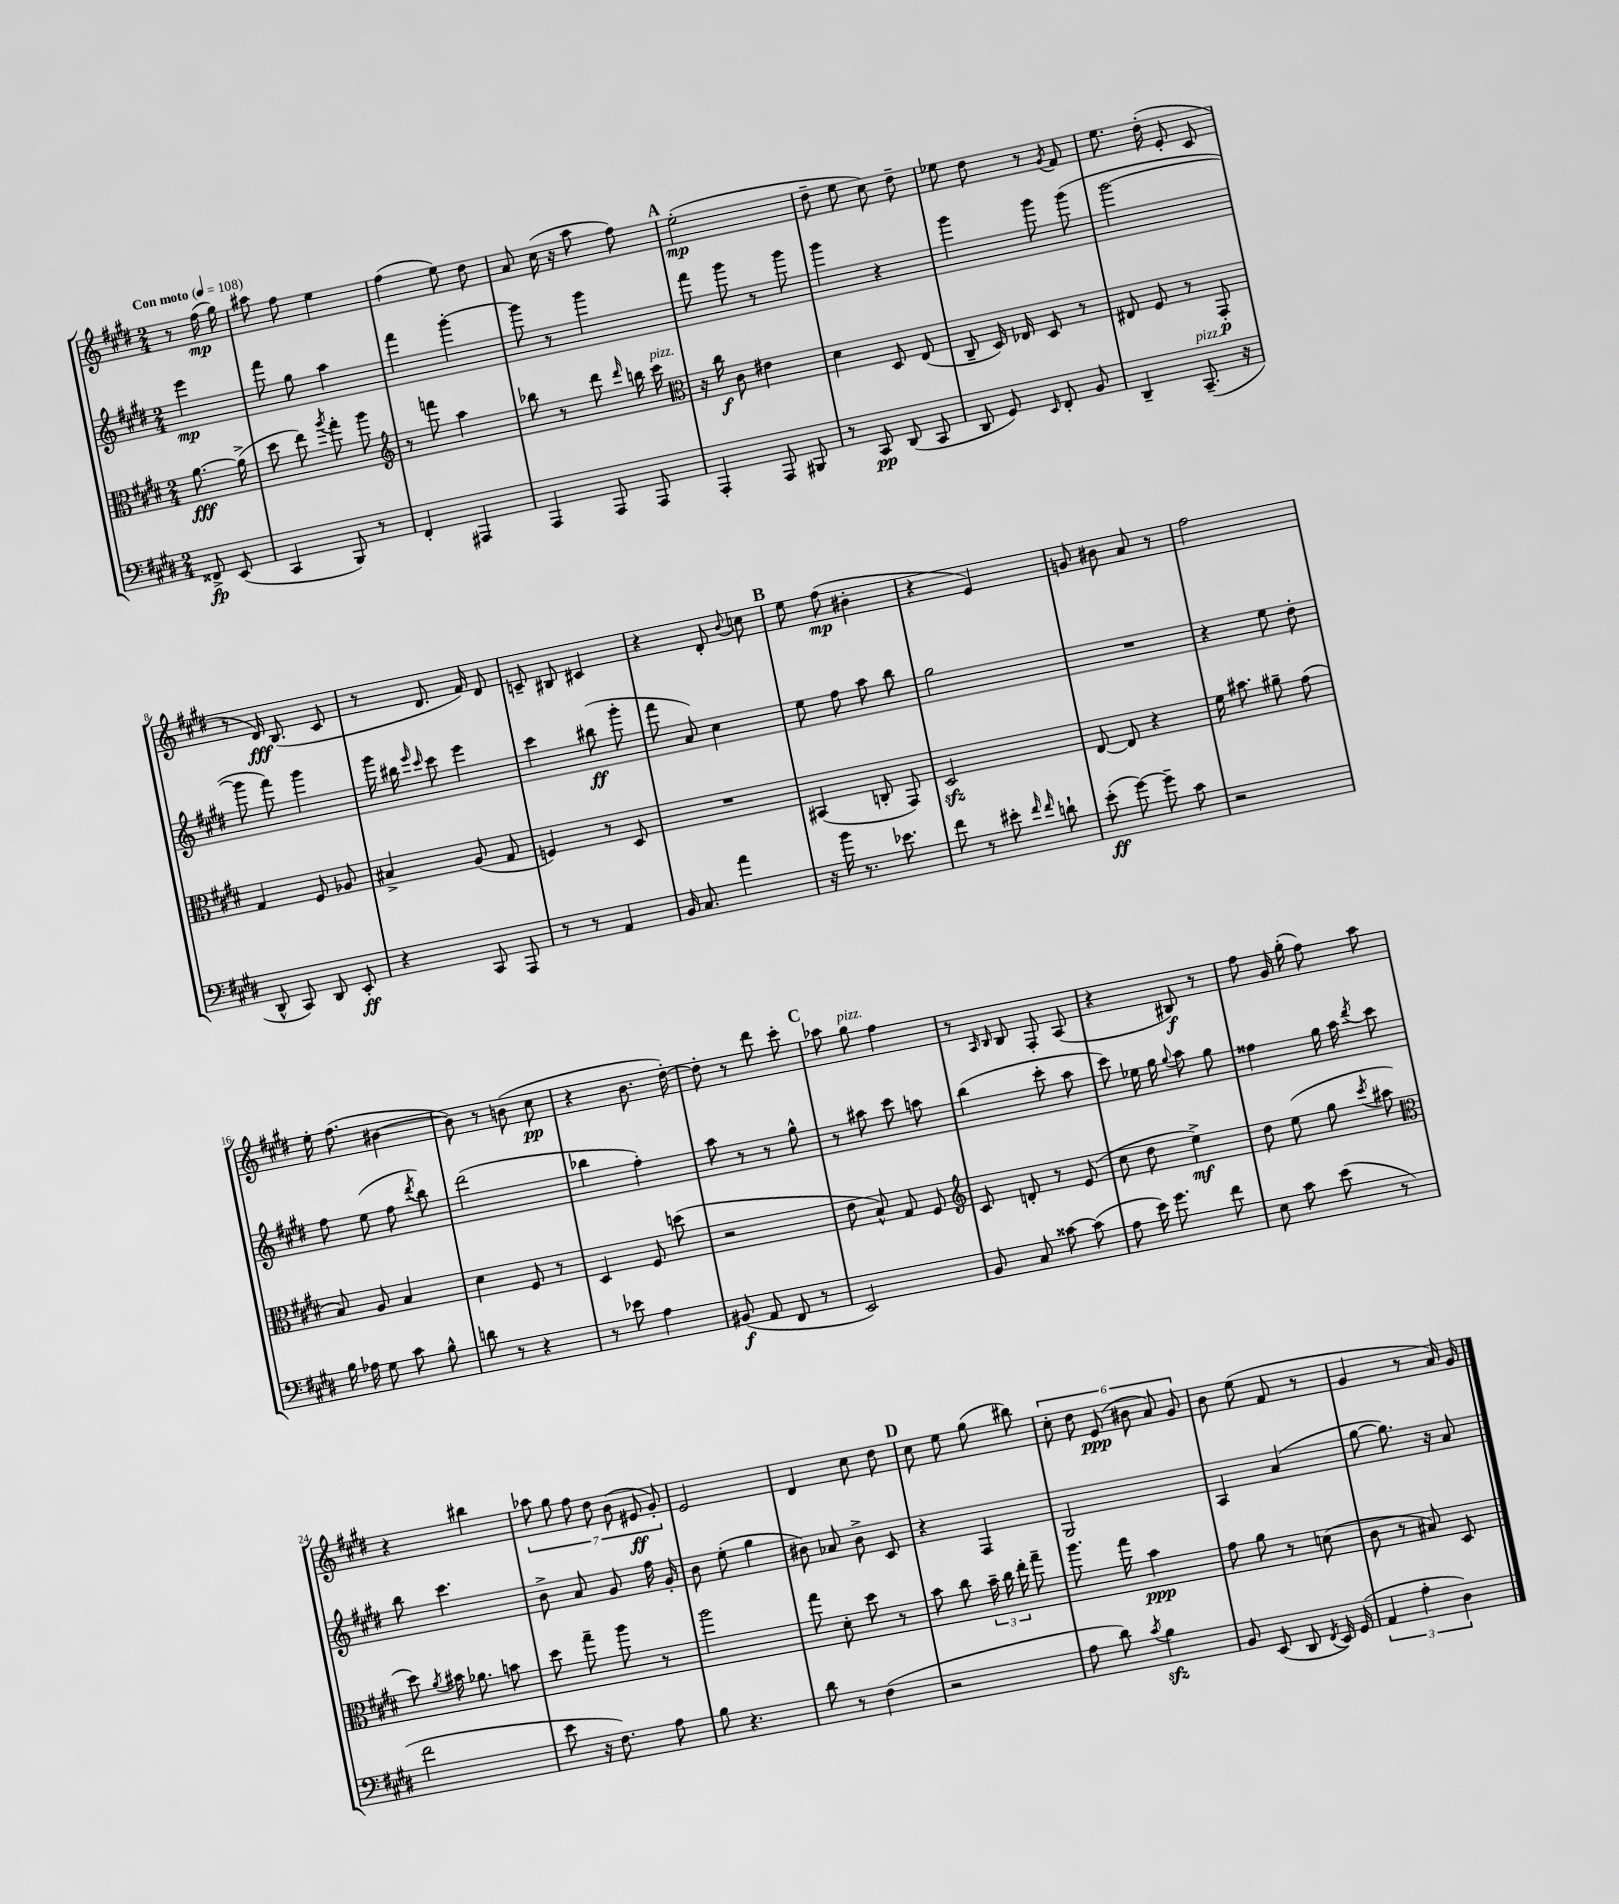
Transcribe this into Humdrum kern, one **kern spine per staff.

**kern	**kern	**kern	**kern
*staff4	*staff3	*staff2	*staff1
*clefF4	*clefC3	*clefG2	*clefG2
*k[f#c#g#d#]	*k[f#c#g#d#]	*k[f#c#g#d#]	*k[f#c#g#d#]
*M2/4	*M2/4	*M2/4	*M2/4
*MM108	*MM108	*MM108	*MM108
8FF##^	[8.a	4eee	8r
(8EE	.	.	(16ff#
.	(16a^]	.	16gg#)
=	=	=	=
4CC#	8dd#	8fff#	8aa#
.	8ee)	8gg#	8ff#
.	8qaa	.	.
8BBB)	8gg#'	4aa	4ee
8r	8aa	.	.
=	=	=	=
*	*clefG2	*	*
4FF#'	8r	4fff#	(4ff#
.	8fff	.	.
4AAA#	4aa	[4ggg#'	8ee)
.	.	.	8dd#
=	=	=	=
4AAA	8bb-	8ggg#]	8a
.	8r	8r	(16cc#
.	.	.	16r
8AAA	8ddd#	4ggg#	8aa
.	16qqddd#	.	.
8AAA	16bb	.	8ff#)
.	16ccc#	.	.
=	=	=	=
*	*clefC3	*	*
4AAA'	16r	8fff#	(2ee'
.	16cc#	.	.
.	8c#	8ggg#	.
8AAA	4e#	8r	.
8BBB#	.	8ggg#	.
=	=	=	=
8r	4d#	4ggg#	8dd#~
8CC#	.	.	8ee
(8DD#	8D#	4r	8cc#)
8CC#	(8E	.	8dd#~
=	=	=	=
8DD#	8C#~	4ggg#	8ee-
8GG#)	16D#)	.	8dd#
.	16E-	.	.
16qqEE	.	.	.
8FF#'	8D#	8ggg#	8r
.	.	.	8qg#
8BB	8r	(8ggg#	8f#
=	=	=	=
4DD#~	8E#	[2ggg#	8.ee
.	8F#	.	.
.	.	.	(16dd#'
(8.CC#~	8r	.	8e'
.	8GG#'	.	8c#
16r	.	.	.
=	=	=	=
8DD#^^	4G#	8ggg#]	8r
8CC#)	.	8fff#)	16d#)
.	.	.	(8.B
8DD#	8F#	4ggg#	.
8EE'	8A-	.	8c#
=	=	=	=
4r	4B#^	16ggg#	8r
.	.	16bb#	.
.	.	16qqeee	.
.	.	16qqccc#	.
.	.	8ccc#	8.d#
8CC#	(8A	4eee	.
.	.	.	16f#)
8AAA	8G#	.	8d#
=	=	=	=
8r	4F)	4ccc#	8c~
8r	.	.	8B#
4AA	8r	(8bb#	4c#
.	8D#	8ggg#'	.
=	=	=	=
16BB	2r	8fff#	4r
8.C#	.	.	.
.	.	8a)	.
4a	.	4cc#	8d#'
.	.	.	8qqb
.	.	.	8cc
=	=	=	=
16r	(4BB#	8ee	8ee
16b	.	.	.
8.r	.	8ff#	(8ff#
.	8C'	8aa	4b#'
8.e-	.	.	.
.	8GG#)	8bb	.
=	=	=	=
8f#	2D#	2gg#	4r
8r	.	.	.
8e#'	.	.	4e)
16qqf#	.	.	.
16qqf#	.	.	.
8d`	.	.	.
=	=	=	=
(8e'	[8E	2r	8g
[8g#)	8E]	.	8b#
8g#~]	4r	.	8a
8c#	.	.	8r
=	=	=	=
2r	16f#	4r	2ff#
.	8.b#	.	.
.	8a#~	8ee	.
.	(8g#	8dd#'	.
=	=	=	=
16B	8B)	8ff#	16ee'
16A-	.	.	(8.ff#
8G#	8A	(8ee	.
8c#	4B	8ff#	[4b#
.	.	8qddd#	.
8B^^	.	8bb)	.
=	=	=	=
8d	4d#	(2ddd#	8b#])
8r	.	.	8r
4r	8F#	.	(8b
.	8r	.	8cc#
=	=	=	=
8r	4D#	4bb-	4r
8e-	.	.	.
4A	8F#	4ff#')	8.b
.	(8dd	.	.
.	.	.	[16dd#')
=	=	=	=
(8BB#	2r	8aa	8dd#']
8AA	.	8r	8r
8FF#	.	8r	8ddd#
8r	.	8gg#^^	8ccc#'
=	=	=	=
2EE)	8e	8r	8aa-
.	8B^^)	8aa#	8gg#
.	8G#	8ccc#	4ff#
.	8F#	8aa	.
=	=	=	=
*	*clefG2	*	*
8BB	8c#	(4bb	8r
.	.	.	16qqA
.	.	.	16qqB
8C#	8d'	.	8B
[8c##	8r	8ccc#'	8F#'
(8c##]	(8e	8aa	(8A
=	=	=	=
8A	8cc#	8ccc#)	4r
16e)	8dd#	16ee-	.
8.g#	.	16gg#	.
.	.	8qqgg#	.
.	4ee^)	8aa	8B#)
8f#	.	8gg#	8r
=	=	=	=
8E	8dd#	4ff##	8ff#
8c#	(8ee	.	16g#
.	.	.	(16gg#'
(8e	8gg#	16gg#	8ff#)
.	.	16aa	.
.	8qccc#	8qddd#	.
8r	8aa#	8ccc#	8aa
=	=	=	=
*	*clefC3	*	*
2f#	8dd#)	8bb	4r
.	8qa	.	.
.	16b#	4.ccc#	.
.	8.a-	.	.
.	.	.	4bb#
.	8b	.	.
=	=	=	=
8e	8dd#	8b^	14aa-
.	.	.	14gg#
16r	8gg#~	8a	.
.	.	.	14ff#
8.F#)	.	.	.
.	.	.	14dd#
.	8aa	8g#	.
.	.	.	(14b
.	.	.	14e#
8A	8r	16ff#	.
.	.	.	14g#')
.	.	16g#'	.
=	=	=	=
8B	2aa	8b	2e
4.r	.	(8ee'	.
.	.	4gg#	.
=	=	=	=
8d#	8gg#	8b#)	4d#
8r	8d#'	8a-	.
(4F#	8dd#	8b#^	8cc#
.	8r	8c#	8dd#
=	=	=	=
2r	8b	4r	8cc#
.	8cc#	.	8ee
.	24b~	4F#	(8gg#
.	24cc#	.	.
.	24ee'	.	.
.	8gg#~	.	8bb#)
=	=	=	=
8A	8.aa	2G#	12cc#'
.	.	.	12dd#
8d#)	.	.	.
.	.	.	(12e
.	16gg#	.	.
8qc#	.	.	.
4B	4b	.	12b#
.	.	.	12a)
.	.	.	12g#
=	=	=	=
8BB	8g#	4A	8b
(8EE	8a	.	(8ee
8DD#	8r	(4a	8f#
8qFF#	.	.	.
16EE)	(8d	.	8r
(16GG#	.	.	.
=	=	=	=
6AA	8c#	[8gg#	4g#
.	8r	8.gg#])	.
6A'	.	.	.
.	8B#)	.	8r
.	.	16r	.
6D#)	.	.	.
.	8D#	8a	16a)
.	.	.	16g#
==	==	==	==
*-	*-	*-	*-
